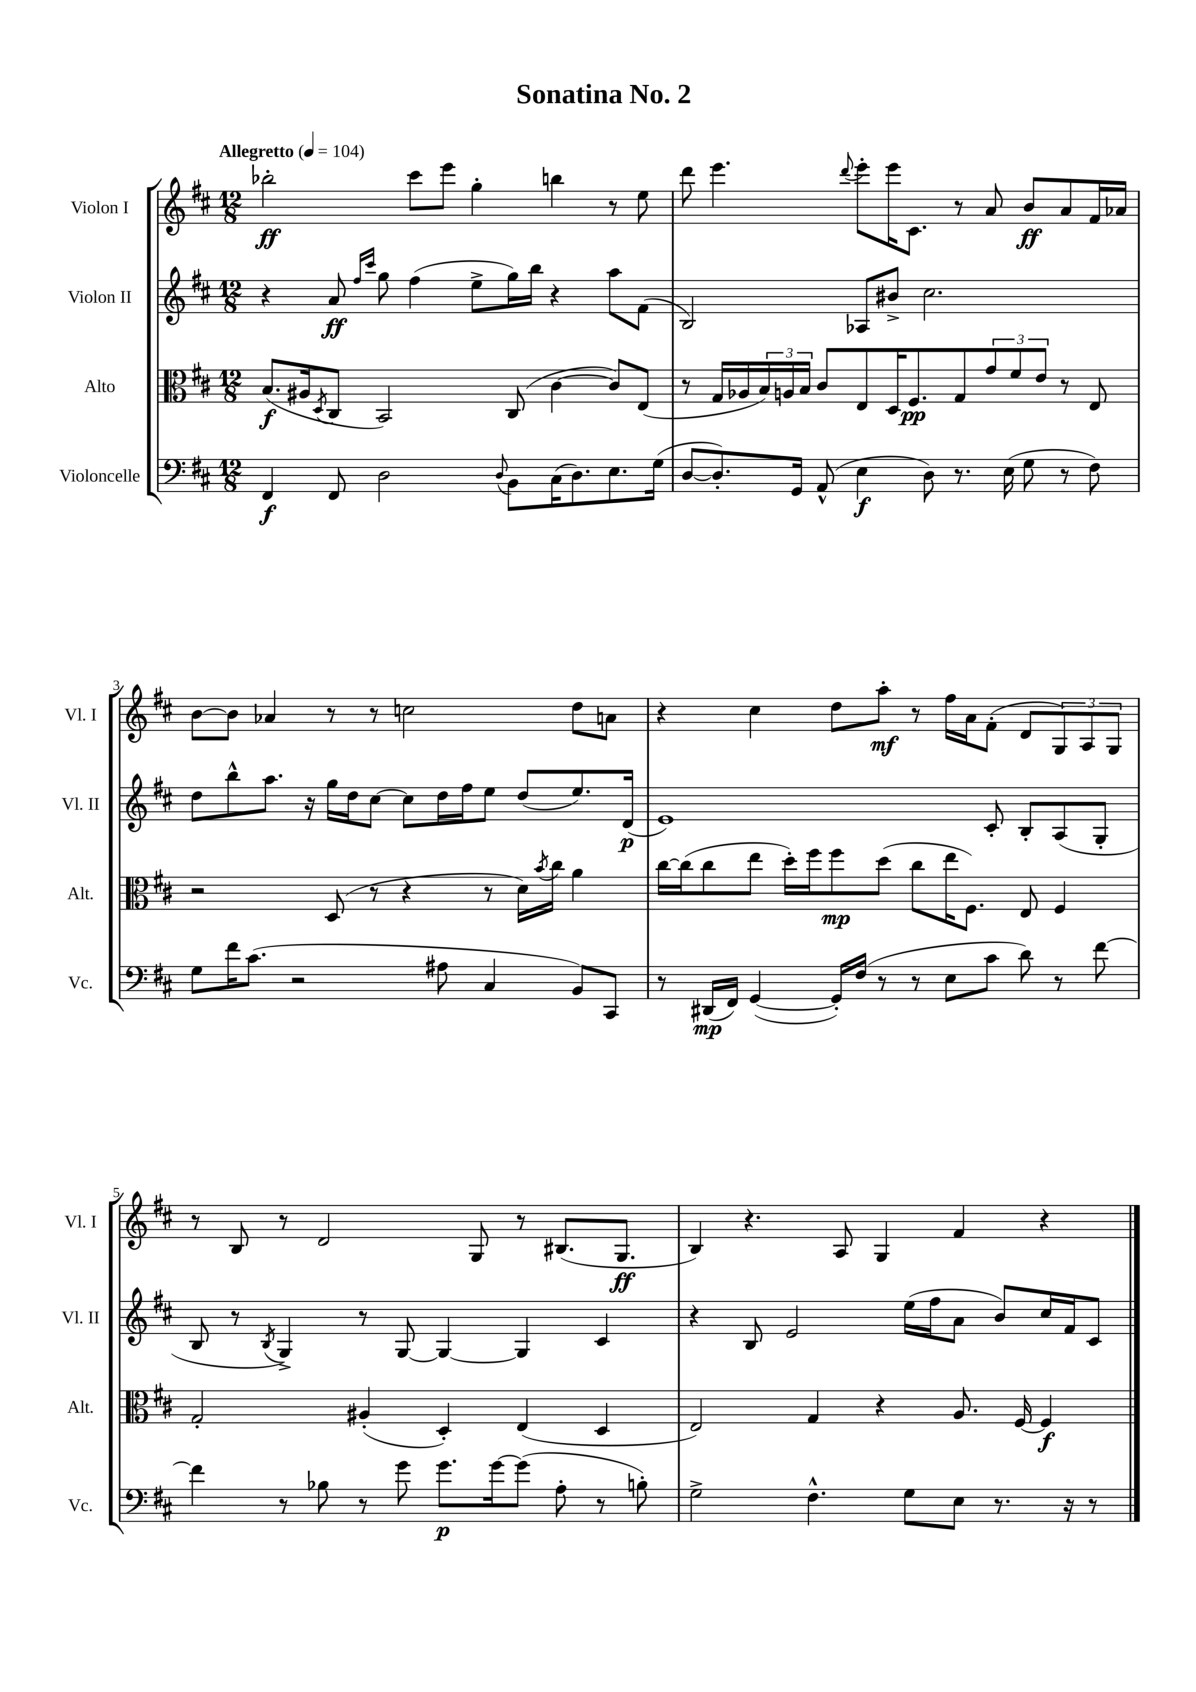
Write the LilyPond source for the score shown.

\header { title = "Sonatina No. 2" }
<<
\new StaffGroup <<
\new Staff = "s0" \with { instrumentName = "Violon I" shortInstrumentName = "Vl. I" } {
    \clef treble \key d \major \numericTimeSignature \time 12/8 \tempo "Allegretto" 4 = 104
    bes''2-.\ff cis'''8 e'''8 g''4-. b''4 r8 e''8 |
    d'''8 e'''4. \appoggiatura { d'''8 } e'''8-. e'''16 cis'8. r8 a'8 b'8\ff a'8 fis'16 aes'16 |
    b'8~ b'8 aes'4 r8 r8 c''2 d''8 a'8 |
    r4 cis''4 d''8 a''8-.\mf r8 fis''16 a'16 fis'8-.( d'8 \tuplet 3/2 { g8) a8 g8 } |
    r8 b8 r8 d'2 g8 r8 bis8.( g8.\ff |
    b4) r4. a8 g4 fis'4 r4 \bar "|." |
}
\new Staff = "s1" \with { instrumentName = "Violon II" shortInstrumentName = "Vl. II" } {
    \clef treble \key d \major \numericTimeSignature \time 12/8
    r4 a'8\ff \grace { fis''16 cis'''16 } g''8 fis''4( e''8-> g''16) b''16 r4 a''8 fis'8( |
    b2) aes8 bis'8-> cis''2. |
    d''8 b''8-^ a''8. r16 g''16 d''16 cis''8~ cis''8 d''16 fis''16 e''8 d''8( e''8.) d'16\p( |
    e'1) cis'8-. b8-. a8( g8-. |
    b8 r8 \acciaccatura { b8 } g4->) r8 g8~ g4~ g4 cis'4 |
    r4 b8 e'2 e''16( fis''16 a'8 b'8) cis''16 fis'16 cis'8 \bar "|." |
}
\new Staff = "s2" \with { instrumentName = "Alto" shortInstrumentName = "Alt." } {
    \clef alto \key d \major \numericTimeSignature \time 12/8
    b8.\f( ais16 \acciaccatura { d8 } cis8 b,2) cis8( cis'4~ cis'8) e8( |
    r8 g16 aes16 \tuplet 3/2 { b16) a16 b16 } cis'8 e8 d16 fis8.\pp g8 \tuplet 3/2 { g'8 fis'8 e'8 } r8 e8 |
    r2 d8( r8 r4 r8 d'16) \acciaccatura { b'8 } cis''16 a'4 |
    cis''16~ cis''16( cis''8 e''8 d''16-.) fis''16 fis''8\mp d''8( cis''8 e''16 fis8.) e8 fis4 |
    g2-. ais4-.( d4-.) e4( d4 |
    e2) g4 r4 a8. fis16~ fis4\f \bar "|." |
}
\new Staff = "s3" \with { instrumentName = "Violoncelle" shortInstrumentName = "Vc." } {
    \clef bass \key d \major \numericTimeSignature \time 12/8
    fis,4\f fis,8 d2 \appoggiatura { d8 } b,8 cis16( d8.) e8. g16( |
    d8~ d8.-.) g,16 a,8-^( e4\f d8) r8. e16( g8 r8 fis8) |
    g8 fis'16 cis'8.( r2 ais8 cis4 b,8) cis,8 |
    r8 dis,16\mp( fis,16) g,4~( g,16-.) fis16( r8 r8 e8 cis'8 d'8) r8 fis'8~ |
    fis'4 r8 bes8 r8 g'8 g'8.\p g'16~ g'8( a8-. r8 b8-.) |
    g2-> fis4.-^ g8 e8 r8. r16 r8 \bar "|." |
}
>>
>>
